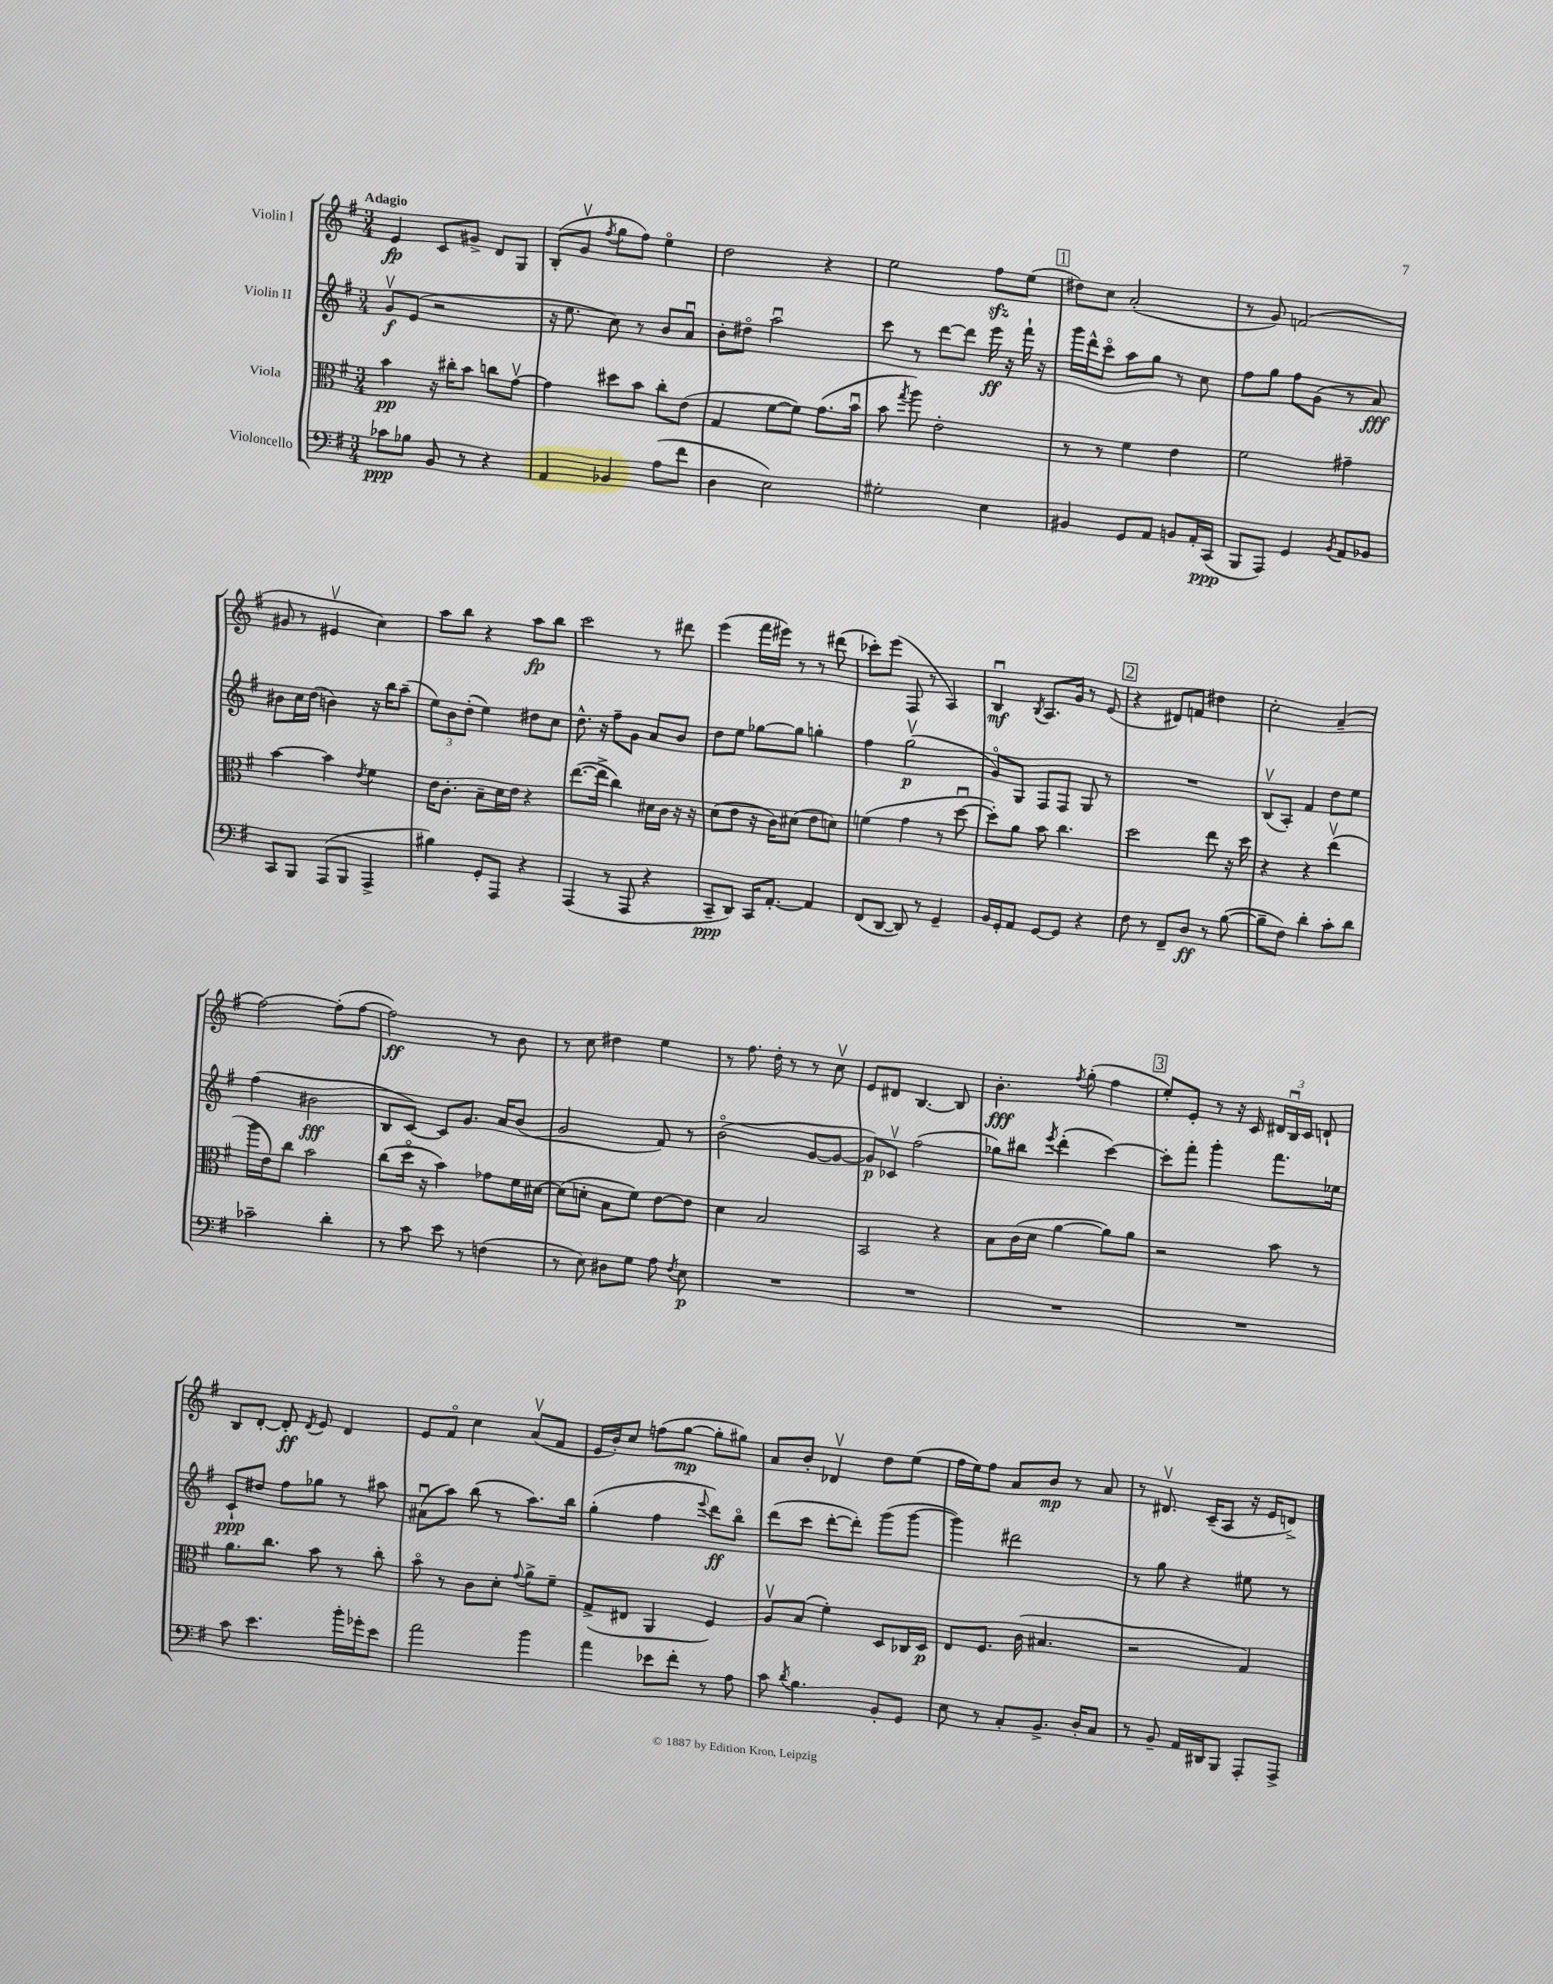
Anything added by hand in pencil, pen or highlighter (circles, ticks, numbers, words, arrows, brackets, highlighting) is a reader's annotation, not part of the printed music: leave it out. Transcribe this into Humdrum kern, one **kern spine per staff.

**kern	**kern	**kern	**kern
*staff4	*staff3	*staff2	*staff1
*clefF4	*clefC3	*clefG2	*clefG2
*k[f#]	*k[f#]	*k[f#]	*k[f#]
*M3/4	*M3/4	*M3/4	*M3/4
8c-	4b	8gv	4e
8B-	.	(8e	.
8BB	16r	2r	8c
.	16cc#'	.	.
8r	8b	.	8g#^
4r	8cc	.	8d
.	[8gv	.	8G
=	=	=	=
4AA	4g]	16r	(8B'
.	.	8.ee	.
.	.	.	8gv
.	.	.	8qff#
4BB-	8dd#	8cc)	8gg
.	8b	8r	8ff#)
(8A	8cc'	8b	4eeo
8f#	(8e	8au	.
=	=	=	=
4D	4G	8b'	2dd
.	.	8dd#o	.
2E)	[8f#	2aau	.
.	8f#])	.	.
.	(8.g	.	4r
.	16bu	.	.
=	=	=	=
2G#'	8b	8ccc	2ee
.	8qgg	.	.
.	8aa)	8r	.
.	2e'	[8ddd	.
.	.	8ddd]	.
4E	.	16eee	8ff#
.	.	16r	.
.	.	16fff#`	(8ee
.	.	16r	.
=	=	=	=
4BB#	8r	16ggg	8dd#)
.	.	16ddd^^	.
.	8r	8ccco	8cc
8GG	4f#	8aa	(2a'
8AA	.	8gg	.
8BB	4e	8r	.
16AA'	.	8cc	.
(16CC	.	.	.
=	=	=	=
8BBB	2f#	8ff#	8r
8AAA)	.	8gg	8g)
4GG	.	8ff#	(2f
.	.	(8g	.
8qBB	.	.	.
8AA	4g#~	8r	.
8BB-	.	8a)	.
=	=	=	=
8CC	[4b	8b#	8g#
8BBB	.	16cc	8r
.	.	(16dd	.
(8AAA	4b]	4b)	4e#v
8BBB	.	.	.
.	8qe	.	.
4AAA^	4f#	16r	4cc)
.	.	16bb	.
.	.	(8aa~	.
=	=	=	=
4B#)	16e	12ee)	8aa
.	8.c'	.	.
.	.	12b	.
.	.	.	8bb
.	.	(12dd'	.
8GG'	8B~	4ee)	4r
8AAA	16d	.	.
.	16e	.	.
4r	4r	8dd#	8aa
.	.	8cc	8bb
=	=	=	=
(4AAA	([8.ee	8.dd^^	2ccc
.	16ee^]	16r	.
8r	4cc)	8ff#~	.
8AAA	.	8g	.
4r	16d#	8a	8r
.	16c	.	.
.	16r	8b	8ddd#
.	16r	.	.
=	=	=	=
8CC~	(8d	8dd	(4eee
8DD)	8e	8ee	.
16CC	16r	[8gg-	16fff#
[8.AA'	16c)	.	16eee#)
.	(8d#	8gg-]	8r
4AA]	8e	4gg'	8r
.	8d)	.	(8ddd#
=	=	=	=
(8FF#	(4f	4ff#	8ccc-')
[8DD	.	.	(8eee
8DD])	4g	(2ggv	8F#
8r	.	.	8r
4GG~	8r	.	4A)
.	[8ddu	.	.
=	=	=	=
16BB	8dd'])	8go)	4Bu
16GG'	.	.	.
8AA	8a	8G	.
.	.	.	8qB
[8GG	8b	8F#	8.A
8GG]	4.cc	8F#	.
.	.	.	16g
4r	.	8G	8r
.	.	8r	(8e
=	=	=	=
8F#	2dd	2.r	4r
8r	.	.	.
8FF#~	.	.	8d#)
8D	.	.	8f
8r	8ee	.	4dd#
([8B	16r	.	.
.	16dd	.	.
=	=	=	=
8B~]	4r	(8Bv	2cc'
8F#)	.	8A')	.
4d'	4r	4f#	.
8c'	(4eev	8dd	(4a~
8d	.	8ee	.
=	=	=	=
2c-~	16aa	(4ff#	[2ff#)
.	16e)	.	.
.	8cc	.	.
.	2b	2b#	.
4d'	.	.	(8ff#']
.	.	.	[8ff#
=	=	=	=
8r	(8cc	8B	2ff#])
8c	16ddo	[8c)	.
.	16r	.	.
8e	4b)	8c]	.
8r	.	8.g	.
(4F	8g-	.	8r
.	.	16a	.
.	16f#	(8b	8b
.	[16d#	.	.
=	=	=	=
8r	(8d#]	2g	8r
8E)	8d'	.	8cc
8D#	8B	.	4dd#
8G	8f#)	.	.
8A	[8e	8f#)	4ee
8qF#	.	.	.
8E	8e]	8r	.
=	=	=	=
2.r	4d	(2bo	8r
.	.	.	8.ff#
.	2B	.	.
.	.	.	16dd'
.	.	.	8r
.	.	[8g	8r
.	.	8g_	8ccv
=	=	=	=
2.r	2BB	8g])	8e
.	.	8c-v	8d#
.	.	(2ff#	[4.B
.	4r	.	.
.	.	.	8B]
=	=	=	=
2.r	8B	8gg-)	4.b'
.	(16c	8bb#	.
.	16d	.	.
.	.	8qeee	.
.	[4a	(4ddd'	.
.	.	.	8qff#
.	.	.	(8gg'
.	8a])	[4ccc)	4ff#
.	8a	.	.
=	=	=	=
2.r	2r	8ccc']	8ee')
.	.	8fff#'	8e'
.	.	4ggg'	8r
.	.	.	16r
.	.	.	16c
.	8b	8.fff#	24d#
.	.	.	24Bu
.	.	.	24c
.	8r	.	8d`
.	.	16ee-	.
=	=	=	=
8c	8.a	8c`	8B
4.e	.	8dd#	[8d'
.	8.cc	.	.
.	.	8ff#	8d']
.	.	.	8qd
.	8b	8gg-	8e
16b'	8r	8r	4d
16g-'	.	.	.
8e	8cc'	8aa#	.
=	=	=	=
2a	8bo	(8a#u	8e
.	8r	8aa)	8f#o
.	8c	(8bb	4cc
.	8d'	8r	.
.	8qqg	.	.
4b	8a^	8.aa)	(8av
.	8f#~	.	8f#
.	.	16bb	.
=	=	=	=
4a	(8G^	(4gg'	16e
.	.	.	16b')
.	8E#	.	8cc
8e-	4AA	4ff#	(8ff
8f#'	.	.	[8gg
.	.	8qqeee	.
8r	4F#)	8ddd)	8gg']
8A	.	8bbo	8gg#)
=	=	=	=
8c	8Av	(8ddd	8a
8qd	.	.	.
4.B	(8B	8ccc	8b'
.	4f#')	[8ddd'	4d-v
.	.	8ddd'])	.
8BB'	8D	(8ggg	8dd
8GG	16C-	[8ggg	(8ee
.	16D	.	.
=	=	=	=
8E	8E	4ggg])	16ff#
.	.	.	16ee)
8r	8.F#	.	8ff#
8C'	.	2ddd#	8a
.	(16c	.	.
8.BB^	4.B#	.	8b
.	.	.	8r
16D'	.	.	.
8C	.	.	8a
=	=	=	=
8r	2r	8r	8r
8BB~	.	8gg	8.d#v
16AA	.	4r	.
16DD#	.	.	(16c~
8BBB	.	.	8A
8AAA'	4G)	8ee#	16r
.	.	.	16e
8AAA^	.	8r	8d^)
==	==	==	==
*-	*-	*-	*-
